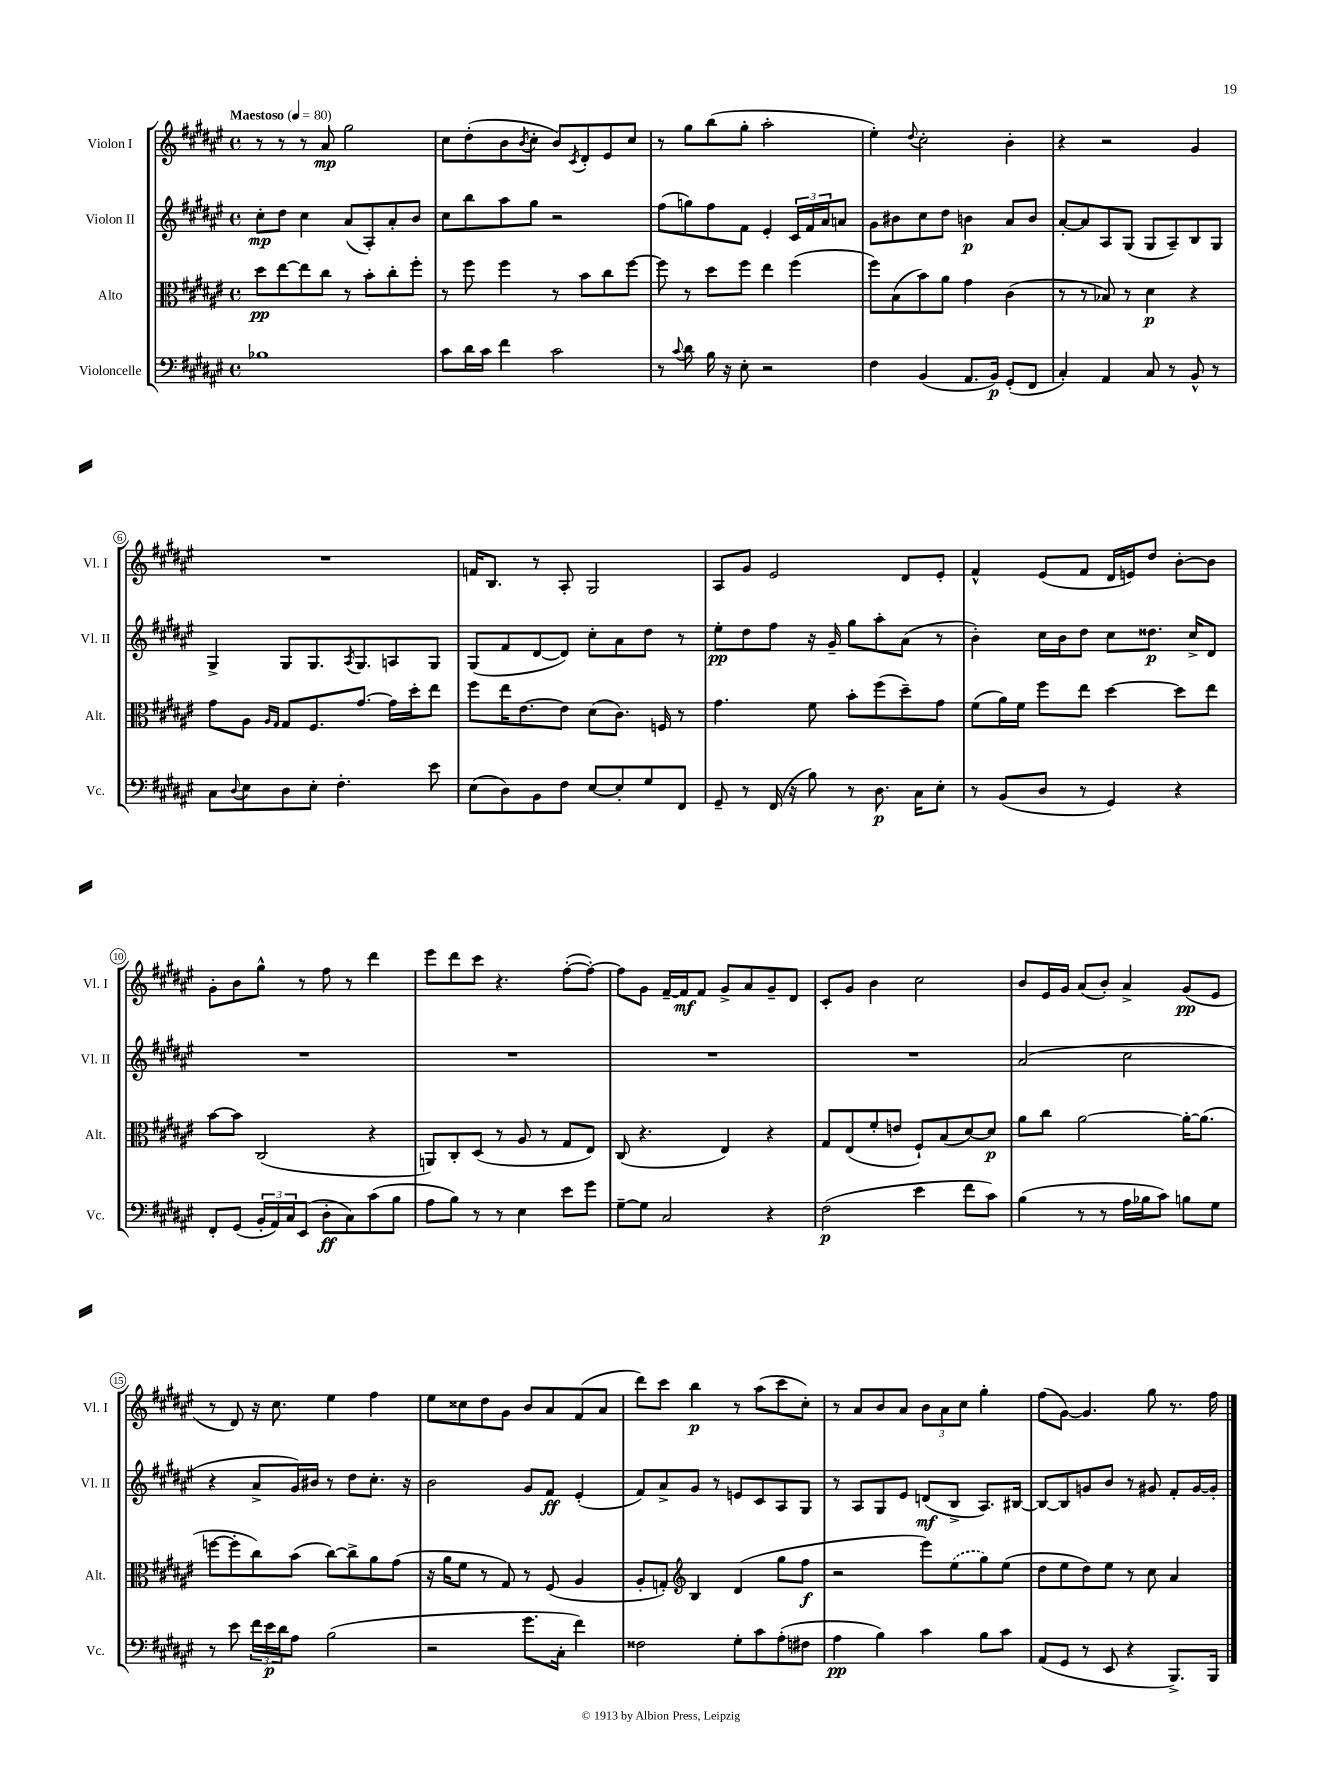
<<
\new StaffGroup <<
\new Staff = "s0" \with { instrumentName = "Violon I" shortInstrumentName = "Vl. I" } {
    \clef treble \key fis \major \defaultTimeSignature \time 4/4 \tempo "Maestoso" 4 = 80
    r8 r8 r8 ais'8\mp gis''2 |
    cis''8 dis''8-.( b'8 \acciaccatura { b'8 } cis''8-. b'8) \acciaccatura { cis'8 } dis'8-. eis'8 cis''8 |
    r8 gis''8 b''8( gis''8-. ais''2-. |
    eis''4-.) \appoggiatura { dis''8 } cis''2-. b'4-. |
    r4 r2 gis'4 |
    R1 |
    f'16 b8. r8 ais8-. gis2 |
    ais8 gis'8 eis'2 dis'8 eis'8-. |
    fis'4-^ eis'8( fis'8 dis'16 e'16) dis''8 b'8~-. b'8 |
    gis'8-. b'8 gis''8-^ r8 fis''8 r8 dis'''4 |
    eis'''8 dis'''8 cis'''8 r4. fis''8~-.( fis''8~-.) |
    fis''8 gis'8 fis'16~-- fis'16\mf fis'8 gis'8-> ais'8 gis'8-- dis'8 |
    cis'8-. gis'8 b'4 cis''2 |
    b'8 eis'16 gis'16 ais'8( b'8-.) ais'4-> gis'8\pp( eis'8 |
    r8 dis'8) r16 cis''8. eis''4 fis''4 |
    eis''8 cisis''8 dis''8 gis'8 b'8 ais'8 fis'8( ais'8 |
    dis'''8) cis'''8 b''4\p r8 ais''8( cis'''8 cis''8-.) |
    r8 ais'8 b'8 ais'8 \tuplet 3/2 { b'8 ais'8 cis''8 } gis''4-. |
    fis''8( gis'8~) gis'4. gis''8 r8. fis''16 \bar "|." |
}
\new Staff = "s1" \with { instrumentName = "Violon II" shortInstrumentName = "Vl. II" } {
    \clef treble \key fis \major \defaultTimeSignature \time 4/4
    cis''8-.\mp dis''8 cis''4 ais'8( ais8-.) ais'8-. b'8 |
    cis''8 b''8 ais''8 gis''8 r2 |
    fis''8( g''8) fis''8 fis'8 eis'4-. \tuplet 3/2 { cis'16 fis'16 ais'16 } a'8 |
    gis'8 bis'8 cis''8 dis''8 b'4\p ais'8 b'8 |
    ais'8~-. ais'8 ais8 gis8( gis8 ais8--) b8 gis8 |
    gis4-> gis8 gis8. \acciaccatura { ais8 } gis8. a8 gis8 |
    gis8( fis'8 dis'8~ dis'8) cis''8-. ais'8 dis''8 r8 |
    eis''8-.\pp dis''8 fis''8 r16 gis'16-- gis''8 ais''8-. ais'8( r8 |
    b'4-.) cis''16 b'16 dis''8 cis''8 disis''8.\p cis''16-> dis'8 |
    R1 |
    R1 |
    R1 |
    R1 |
    ais'2( cis''2 |
    r4 ais'8-> gis'16) bis'16 r8 dis''8 cis''8.-. r16 |
    b'2 gis'8 fis'8\ff eis'4-.( |
    fis'8) ais'8-> gis'8 r8 e'8 cis'8 ais8 gis8 |
    r8 ais8 gis8 eis'8 d'8\mf( b8-> ais8.) bis16~ |
    bis8~ bis8 g'8 b'8 r8 gis'8 fis'8-. gis'16~ gis'16-. \bar "|." |
}
\new Staff = "s2" \with { instrumentName = "Alto" shortInstrumentName = "Alt." } {
    \clef alto \key fis \major \defaultTimeSignature \time 4/4
    dis''8\pp eis''8~ eis''8 cis''8 r8 b'8-. cis''8-. fis''8-. |
    r8 fis''8 fis''4 r8 b'8 cis''8 fis''8~ |
    fis''8 r8 dis''8 fis''8 eis''4 fis''4( |
    fis''8) b8( b'8) ais'8 gis'4 cis'4( |
    r8 r8 bes8) r8 dis'4\p r4 |
    gis'8 ais8 \grace { ais16 gis16 } gis8 fis8. gis'8.~ gis'16 dis''16-. eis''8 |
    fis''8 eis''16 eis'8.~ eis'8 dis'8( cis'8.) f16 r8 |
    gis'4. fis'8 b'8-. fis''8( dis''8--) gis'8 |
    fis'8( ais'16) fis'16 fis''8 eis''8 dis''4~ dis''8 eis''8 |
    b'8~ b'8 cis2( r4 |
    a,8) cis8-. dis8( r8 ais8 r8 gis8 eis8) |
    cis8( r4. eis4) r4 |
    gis8 eis8( fis'8-. e'8 fis8-!) b8( dis'8~) dis'8\p |
    ais'8 cis''8 ais'2~ ais'16~-. ais'8.( |
    f''8~ f''8-. cis''8) b'8( cis''8~) cis''8-> ais'8 gis'8( |
    r16 ais'16 fis'8 r8 gis8) r8 fis8( ais4 |
    ais8-. g8-.) \clef treble b4 dis'4( gis''8 fis''8\f |
    r2 eis'''8) \once \slurDashed eis''8( gis''8) eis''8( |
    dis''8 eis''8 dis''8) eis''8 r8 cis''8 ais'4 \bar "|." |
}
\new Staff = "s3" \with { instrumentName = "Violoncelle" shortInstrumentName = "Vc." } {
    \clef bass \key fis \major \defaultTimeSignature \time 4/4
    bes1 |
    cis'8 dis'16 cis'16 fis'4 cis'2 |
    r8 \appoggiatura { cis'8 } dis'8 b16 r16 eis8-. r2 |
    fis4 b,4( ais,8. b,16\p) gis,8-.( fis,8 |
    cis4-.) ais,4 cis8 r8 b,8-^ r8 |
    cis8 \appoggiatura { dis8 } eis8 dis8 eis8-. fis4.-. eis'8 |
    eis8( dis8) b,8 fis8 eis8~ eis8-. gis8 fis,8 |
    gis,8-- r8 fis,16( r16 b8) r8 dis8.\p cis16 eis8-. |
    r8 b,8( dis8 r8 gis,4) r4 |
    fis,8-. gis,8( \tuplet 3/2 { b,16-. ais,16) cis16 } eis,8( dis8-.\ff cis8) cis'8( b8 |
    ais8 b8) r8 r8 eis4 eis'8 gis'8 |
    gis8~-- gis8 cis2 r4 |
    fis2\p( eis'4 fis'8 cis'8) |
    b4( r8 r8 ais16 bes16 cis'8) b8 gis8 |
    r8 eis'8 \tuplet 3/2 { fis'16 eis'16\p dis'16 } ais8 b2( |
    r2 gis'8. cis16-. fis'4) |
    fisis2 gis8-. cis'8 ais8-.( fis8 |
    ais4\pp b4) cis'4 b8 cis'8 |
    ais,8( gis,8 r8 eis,8 r4 b,,8.->) b,,16 \bar "|." |
}
>>
>>
\layout { \context { \Score \override BarNumber.stencil = #(make-stencil-circler 0.1 0.3 ly:text-interface::print) } }
